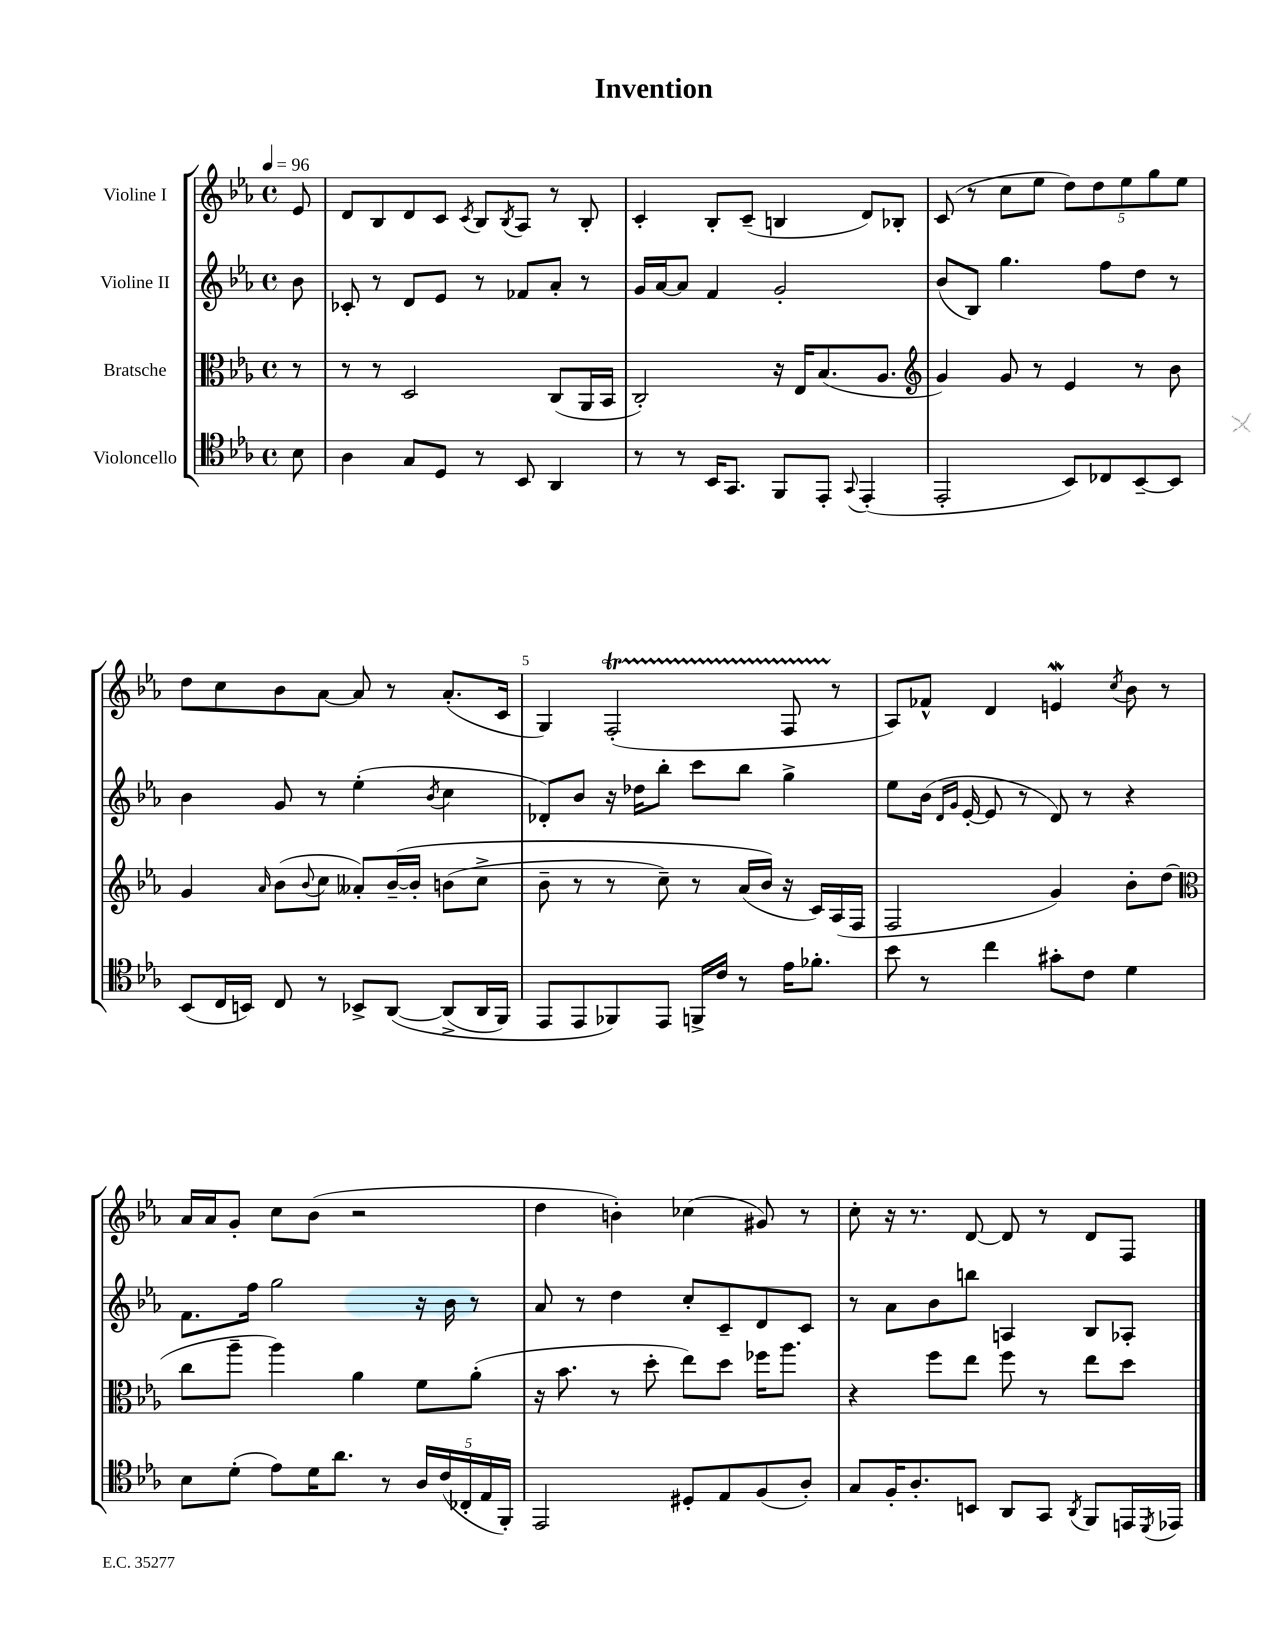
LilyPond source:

\header { title = "Invention" }
<<
\new StaffGroup <<
\new Staff = "s0" \with { instrumentName = "Violine I" } {
    \clef treble \key ees \major \defaultTimeSignature \time 4/4 \partial 8 \tempo 4 = 96
    ees'8 |
    d'8 bes8 d'8 c'8 \acciaccatura { c'8 } bes8 \acciaccatura { bes8 } aes8 r8 bes8-. |
    c'4-. bes8-. c'8--( b4 d'8) bes8-. |
    c'8( r8 c''8 ees''8 \tuplet 5/4 { d''8) d''8 ees''8 g''8 ees''8 } |
    d''8 c''8 bes'8 aes'8~ aes'8 r8 aes'8.-.( c'16 |
    g4) f2-.\startTrillSpan( f8 r8\stopTrillSpan |
    aes8) fes'8-^ d'4 e'4\mordent \acciaccatura { c''8 } bes'8 r8 |
    aes'16 aes'16 g'8-. c''8 bes'8( r2 |
    d''4 b'4-.) ces''4( gis'8) r8 |
    c''8-. r16 r8. d'8~ d'8 r8 d'8 f8 \bar "|." |
}
\new Staff = "s1" \with { instrumentName = "Violine II" } {
    \clef treble \key ees \major \defaultTimeSignature \time 4/4 \partial 8
    bes'8 |
    ces'8-. r8 d'8 ees'8 r8 fes'8 aes'8-. r8 |
    g'16 aes'16~ aes'8 f'4 g'2-. |
    bes'8( bes8) g''4. f''8 d''8 r8 |
    bes'4 g'8 r8 ees''4-.( \acciaccatura { bes'8 } c''4 |
    des'8-.) bes'8 r16 des''16 bes''8-. c'''8 bes''8 g''4-> |
    ees''8 bes'16( \grace { d'16 g'16 } ees'16~-. ees'8 r8 d'8) r8 r4 |
    f'8. f''16 g''2 r16 bes'16 r8 |
    aes'8 r8 d''4 c''8-. c'8-- d'8 c'8 |
    r8 aes'8 bes'8 b''8 a4 bes8 aes8-. \bar "|." |
}
\new Staff = "s2" \with { instrumentName = "Bratsche" } {
    \clef alto \key ees \major \defaultTimeSignature \time 4/4 \partial 8
    r8 |
    r8 r8 d2 c8( aes,16 bes,16 |
    c2-.) r16 ees16 bes8.( aes8. |
    \clef treble g'4) g'8 r8 ees'4 r8 bes'8 |
    g'4 \grace { aes'16 } bes'8( \appoggiatura { bes'8 } c''8 aeses'8-.) bes'16~--\( bes'16-. b'8( c''8-> |
    bes'8-- r8 r8 c''8--) r8 aes'16( bes'16\) r16 c'16) aes16( f16 |
    f2 g'4) bes'8-. d''8( |
    \clef alto c''8 aes''8-- aes''4) aes'4 f'8 aes'8-.( |
    r16 bes'8. r8 d''8-. ees''8) d''8 fes''16 aes''8. |
    r4 f''8 ees''8 f''8 r8 ees''8 d''8 \bar "|." |
}
\new Staff = "s3" \with { instrumentName = "Violoncello" } {
    \clef tenor \key ees \major \defaultTimeSignature \time 4/4 \partial 8
    bes8 |
    aes4 g8 d8 r8 bes,8 aes,4 |
    r8 r8 bes,16 g,8. f,8 ees,8-. \appoggiatura { g,8 } ees,4-.( |
    ees,2-. bes,8) ces8 bes,8~-- bes,8 |
    bes,8( c16 b,16) c8 r8 bes,8-> aes,8~\( aes,8->( aes,16 f,16) |
    ees,8 ees,8 fes,8\) ees,8 f,16-> c'16 r8 ees'16 fes'8.-. |
    bes'8 r8 c''4 gis'8-. c'8 d'4 |
    bes8 d'8-.( ees'8) d'16 aes'8. r8 \tuplet 5/4 { aes16 c'16( ces16-. ees16 f,16-.) } |
    ees,2 dis8-. ees8 f8( aes8-.) |
    g8 f16-. aes8.-. b,8 aes,8 g,8 \acciaccatura { aes,8 } f,8 e,16 \acciaccatura { d,8 } ees,16 \bar "|." |
}
>>
>>
\layout { \context { \Score \override BarNumber.break-visibility = ##(#f #t #t) barNumberVisibility = #(every-nth-bar-number-visible 5) } }
